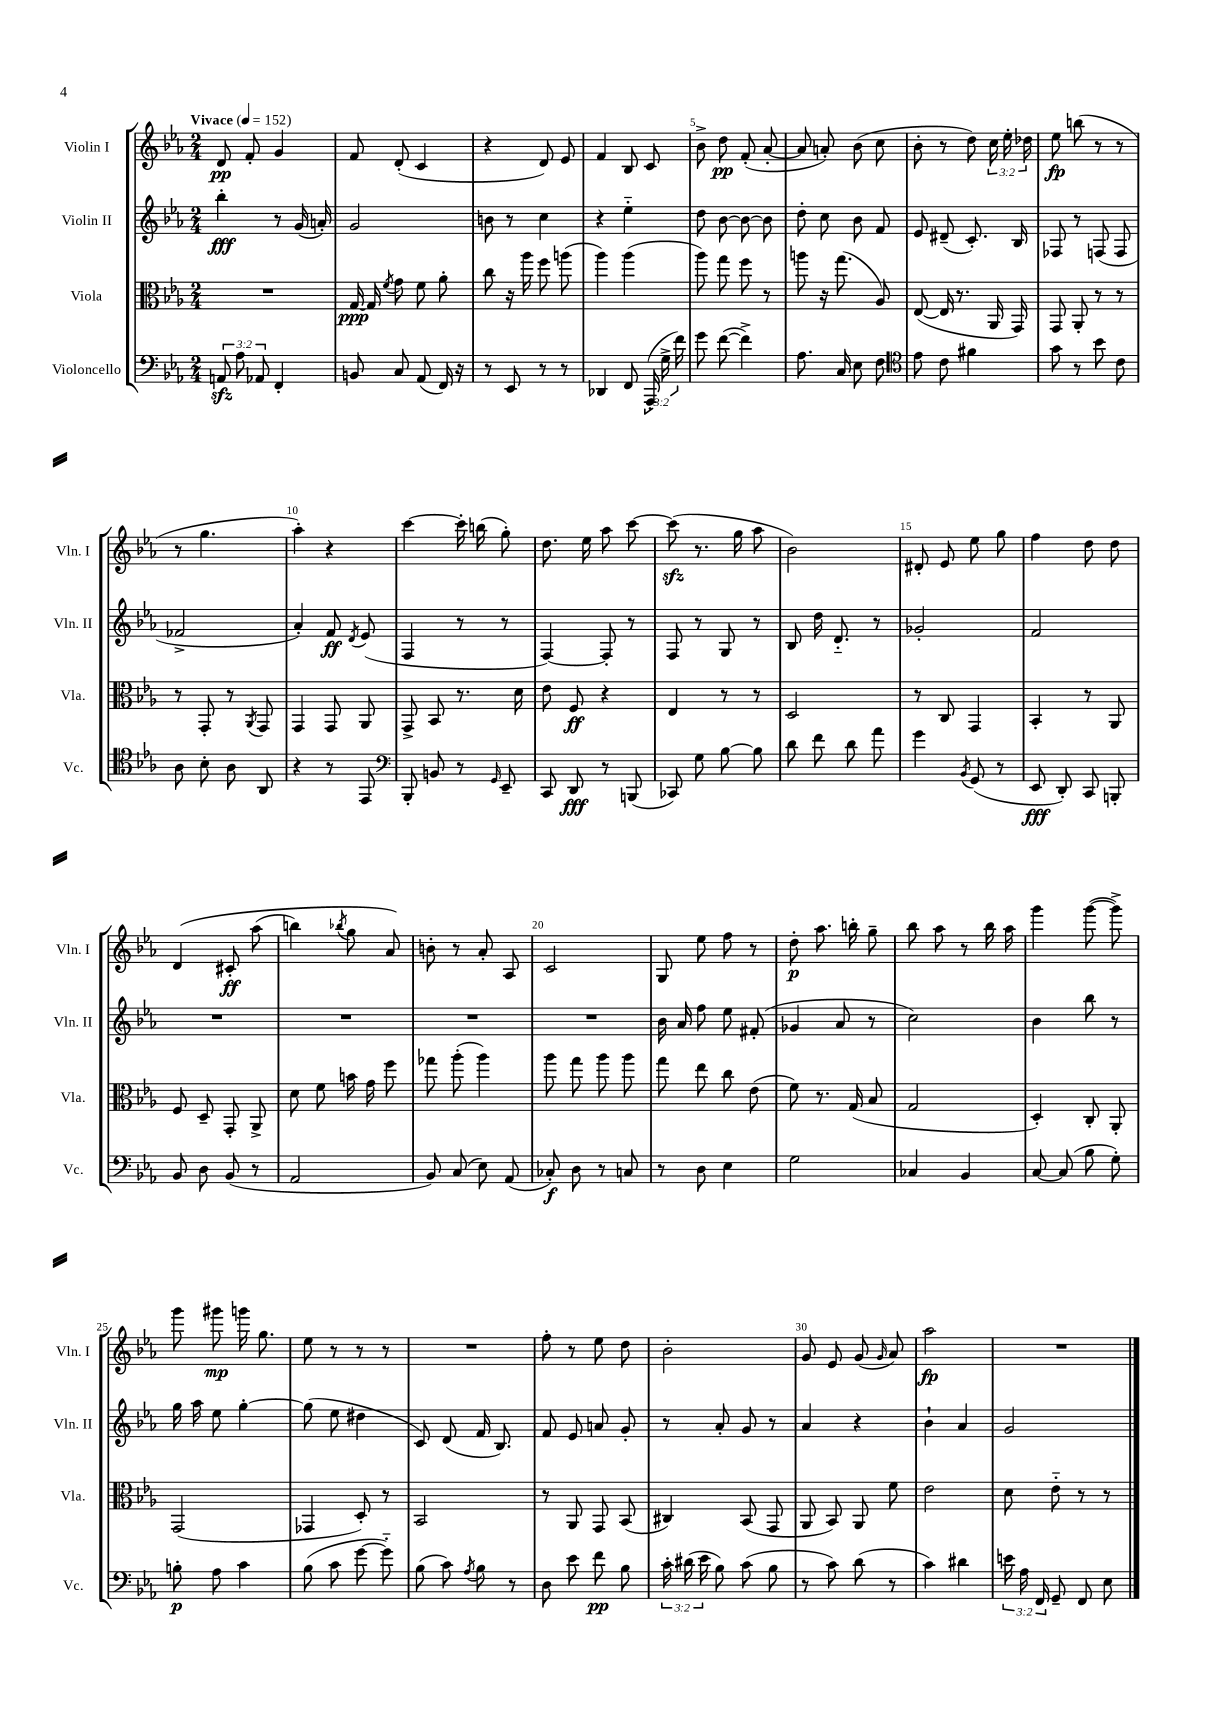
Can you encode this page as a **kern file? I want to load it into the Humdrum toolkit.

**kern	**dynam	**kern	**dynam	**kern	**dynam	**kern	**dynam
*part4	*part4	*part3	*part3	*part2	*part2	*part1	*part1
*staff4	*staff4	*staff3	*staff3	*staff2	*staff2	*staff1	*staff1
*I"Violoncello	*	*I"Viola	*	*I"Violin II	*	*I"Violin I	*
*I'Vc.	*	*I'Vla.	*	*I'Vln. II	*	*I'Vln. I	*
*clefF4	*	*clefC3	*	*clefG2	*	*clefG2	*
*k[b-e-a-]	*	*k[b-e-a-]	*	*k[b-e-a-]	*	*k[b-e-a-]	*
*M2/4	*	*M2/4	*	*M2/4	*	*M2/4	*
*MM152	*	*MM152	*	*MM152	*	*MM152	*
=1	=1	=1	=1	=1	=1	=1	=1
!	!	!	!	!	!	!LO:TX:a:B:t=Vivace	!
12AAnzz/	.	2r	.	4bb-'\	fff	8d/	pp
12A-\	.	.	.	.	.	.	.
.	.	.	.	.	.	8f'/	.
12AA-X/	.	.	.	.	.	.	.
4FF'/	.	.	.	8r	.	4g/	.
.	.	.	.	(16g/	.	.	.
.	.	.	.	16an'/)	.	.	.
=2	=2	=2	=2	=2	=2	=2	=2
8BBn/	.	[16G/	ppp	2g/	.	8f/	.
.	.	16G/]	.	.	.	.	.
.	.	8qf/	.	.	.	.	.
8C/	.	8g\	.	.	.	(8d'/	.
(8AA-/	.	8f\	.	.	.	4c/	.
16FF/)	.	8a-'\	.	.	.	.	.
16r	.	.	.	.	.	.	.
=3	=3	=3	=3	=3	=3	=3	=3
8r	.	8cc\	.	8bn\	.	4r	.
8EE-/	.	16r	.	8r	.	.	.
.	.	16aa-\	.	.	.	.	.
8r	.	8ff\	.	4cc\	.	8d/)	.
8r	.	(8aan\	.	.	.	8e-/	.
=4	=4	=4	=4	=4	=4	=4	=4
4DD-X/	.	4aa-\)	.	4r	.	4f/	.
8FF/	.	(4aa-\	.	4ee-\	.	8B-/	.
(24AAA-'/	.	.	.	.	.	8c/	.
24G^\	.	.	.	.	.	.	.
24f\)	.	.	.	.	.	.	.
=5	=5	=5	=5	=5	=5	=5	=5
8g\	.	8aa-\)	.	8dd\	.	8b-^\	.
([8f\	.	8gg\	.	[8b-\	.	8dd\	pp
4f^\])	.	8ff\	.	8b-\_	.	(8f'/	.
.	.	8r	.	8b-\]	.	[8a-'/	.
=6	=6	=6	=6	=6	=6	=6	=6
8.A-\	.	8aan\	.	8dd'\	.	8a-/]	.
.	.	16r	.	8cc\	.	8an'/)	.
16C/	.	(8.gg\	.	.	.	.	.
8E-\	.	.	.	8b-\	.	(8b-\	.
8F\	.	8A-/)	.	8f/	.	8cc\	.
=7	=7	=7	=7	=7	=7	=7	=7
*clefC4	*	*	*	*	*	*	*
8e-\	.	([8E-/	.	8e-/	.	8b-'\	.
8c\	.	16E-/]	.	(8d#X~/	.	8r	.
.	.	8.r	.	.	.	.	.
4f#X\	.	.	.	8.c'/)	.	8dd\)	.
.	.	16AA-/	.	.	.	24cc\	.
.	.	.	.	.	.	24ee-'\	.
.	.	16GG/)	.	16B-/	.	.	.
.	.	.	.	.	.	24dd-X\	.
=8	=8	=8	=8	=8	=8	=8	=8
8g\	.	8GG/	.	8F-X/	.	8ee-\	fp
8r	.	8AA-'/	.	8r	.	(8bbn\	.
8b-\	.	8r	.	(8Fn/	.	8r	.
8c\	.	8r	.	8F/	.	8r	.
!!LO:LB:g=z
=9	=9	=9	=9	=9	=9	=9	=9
8A-\	.	8r	.	2f-X^/	.	8r	.
8B-'\	.	8GG'/	.	.	.	4.gg\	.
8A-\	.	8r	.	.	.	.	.
.	.	8qAA-/	.	.	.	.	.
8AA-/	.	8GG/	.	.	.	.	.
=10	=10	=10	=10	=10	=10	=10	=10
4r	.	4GG/	.	4a-'/)	.	4aa-'\)	.
8r	.	8GG/	.	8f/	ff	4r	.
.	.	.	.	8qd/	.	.	.
8EE-/	.	8AA-/	.	(8e-/	.	.	.
=11	=11	=11	=11	=11	=11	=11	=11
*clefF4	*	*	*	*	*	*	*
8BBB-'/	.	8GG^/	.	4F/	.	[4ccc\	.
8BBn/	.	8BB-/	.	.	.	.	.
8r	.	8.r	.	8r	.	16ccc'\]	.
.	.	.	.	.	.	(16bbn\	.
16qqGG/	.	.	.	.	.	.	.
8EE-~/	.	.	.	8r	.	8gg'\)	.
.	.	16d\	.	.	.	.	.
=12	=12	=12	=12	=12	=12	=12	=12
8CC/	.	8e-\	.	[4F/)	.	8.dd\	.
8DD/	fff	8F/	ff	.	.	.	.
.	.	.	.	.	.	16ee-\	.
8r	.	4r	.	8F'/]	.	8aa-\	.
(8BBBn/	.	.	.	8r	.	[8ccc\	.
=13	=13	=13	=13	=13	=13	=13	=13
8CC-X/)	.	4E-/	.	8F/	.	(8ccczz\]	.
8G\	.	.	.	8r	.	8.r	.
[8B-\	.	8r	.	8G/	.	.	.
.	.	.	.	.	.	16gg\	.
8B-\]	.	8r	.	8r	.	8aa-\	.
=14	=14	=14	=14	=14	=14	=14	=14
8d\	.	2D/	.	8B-/	.	2b-\)	.
8f\	.	.	.	16dd\	.	.	.
.	.	.	.	8.d/	.	.	.
8d\	.	.	.	.	.	.	.
8a-\	.	.	.	8r	.	.	.
=15	=15	=15	=15	=15	=15	=15	=15
4g\	.	8r	.	2g-X'/	.	8d#X'/	.
.	.	8C/	.	.	.	8e-/	.
8qBB-/	.	.	.	.	.	.	.
(8GG/	.	4GG/	.	.	.	8ee-\	.
8r	.	.	.	.	.	8gg\	.
=16	=16	=16	=16	=16	=16	=16	=16
8EE-/	fff	4BB-'/	.	2f/	.	4ff\	.
8DD'/)	.	.	.	.	.	.	.
8CC/	.	8r	.	.	.	8dd\	.
8BBBn'/	.	8AA-/	.	.	.	8dd\	.
!!LO:LB:g=z
=17	=17	=17	=17	=17	=17	=17	=17
8BB-/	.	8F/	.	2r	.	(4d/	.
8D\	.	8D~/	.	.	.	.	.
(8BB-/	.	8GG'/	.	.	.	8c#X'/	ff
8r	.	8AA-^/	.	.	.	(8aa-\	.
=18	=18	=18	=18	=18	=18	=18	=18
2AA-/	.	8d\	.	2r	.	4bbn\)	.
.	.	8f\	.	.	.	.	.
.	.	.	.	.	.	8qbb-X/	.
.	.	16bn\	.	.	.	8gg\	.
.	.	16g\	.	.	.	.	.
.	.	8ff\	.	.	.	8a-/)	.
=19	=19	=19	=19	=19	=19	=19	=19
8BB-/)	.	8gg-X\	.	2r	.	8bn'\	.
(8C/	.	(8aa-'\	.	.	.	8r	.
8E-\)	.	4aa-\)	.	.	.	8a-'/	.
(8AA-/	.	.	.	.	.	8A-/	.
=20	=20	=20	=20	=20	=20	=20	=20
8C-X'/)	f	8aa-\	.	2r	.	2c/	.
8D\	.	8gg\	.	.	.	.	.
8r	.	8aa-\	.	.	.	.	.
8Cn/	.	8aa-\	.	.	.	.	.
=21	=21	=21	=21	=21	=21	=21	=21
8r	.	8gg\	.	16b-\	.	8G/	.
.	.	.	.	16a-/	.	.	.
8D\	.	8ee-\	.	8ff\	.	8ee-\	.
4E-\	.	8cc\	.	8ee-\	.	8ff\	.
.	.	(8e-\	.	(8f#X'/	.	8r	.
=22	=22	=22	=22	=22	=22	=22	=22
2G\	.	8f\)	.	4g-X/	.	8dd'\	p
.	.	8.r	.	.	.	8.aa-\	.
.	.	.	.	8a-/	.	.	.
.	.	(16G/	.	.	.	16bbn'\	.
.	.	8B-/	.	8r	.	8gg~\	.
=23	=23	=23	=23	=23	=23	=23	=23
4C-X/	.	2G/	.	2cc\)	.	8bb-\	.
.	.	.	.	.	.	8aa-\	.
4BB-/	.	.	.	.	.	8r	.
.	.	.	.	.	.	16bb-\	.
.	.	.	.	.	.	16aa-\	.
=24	=24	=24	=24	=24	=24	=24	=24
[8C/	.	4D'/)	.	4b-\	.	4ggg\	.
(8C/]	.	.	.	.	.	.	.
8B-\	.	8C'/	.	8bb-\	.	([8ggg\	.
8G'\)	.	8AA-'/	.	8r	.	8ggg^\])	.
!!LO:LB:g=z
=25	=25	=25	=25	=25	=25	=25	=25
8Bn'\	p	(2GG/	.	16gg\	.	8ggg\	.
.	.	.	.	16aa-\	.	.	.
8A-\	.	.	.	8ee-\	.	8ggg#X\	mp
4c\	.	.	.	[4gg'\	.	16gggn\	.
.	.	.	.	.	.	8.gg\	.
=26	=26	=26	=26	=26	=26	=26	=26
(8B-\	.	4GG-X/	.	(8gg\]	.	8ee-\	.
8c\	.	.	.	8ee-\	.	8r	.
[8g\	.	8D'/)	.	4dd#X\	.	8r	.
8g\])	.	8r	.	.	.	8r	.
=27	=27	=27	=27	=27	=27	=27	=27
(8B-\	.	2BB-/	.	8c/)	.	2r	.
8c\)	.	.	.	(8d/	.	.	.
8qA-/	.	.	.	.	.	.	.
8B-\	.	.	.	16f/	.	.	.
.	.	.	.	8.B-/)	.	.	.
8r	.	.	.	.	.	.	.
=28	=28	=28	=28	=28	=28	=28	=28
8D\	.	8r	.	8f/	.	8ff'\	.
8e-\	.	8AA-/	.	8e-/	.	8r	.
8f\	pp	8GG/	.	8an/	.	8ee-\	.
8B-\	.	(8BB-/	.	8g'/	.	8dd\	.
=29	=29	=29	=29	=29	=29	=29	=29
24c'\	.	4C#X/)	.	8r	.	2b-'\	.
(24d#X\	.	.	.	.	.	.	.
24e-\	.	.	.	.	.	.	.
8B-\)	.	.	.	8a-'/	.	.	.
(8c\	.	(8BB-/	.	8g/	.	.	.
8B-\	.	8GG/	.	8r	.	.	.
=30	=30	=30	=30	=30	=30	=30	=30
8r	.	8AA-/	.	4a-/	.	8g/	.
8c\)	.	8BB-/)	.	.	.	8e-/	.
(8d\	.	8AA-/	.	4r	.	(8g/	.
.	.	.	.	.	.	16qqg/	.
8r	.	8f\	.	.	.	8a-/)	.
=31	=31	=31	=31	=31	=31	=31	=31
4c\)	.	2e-\	.	4b-`\	.	2aa-\	fp
4d#X\	.	.	.	4a-/	.	.	.
=32	=32	=32	=32	=32	=32	=32	=32
24en\	.	8d\	.	2g/	.	2r	.
24A-\	.	.	.	.	.	.	.
24FF/	.	.	.	.	.	.	.
8GG~/	.	8e-\	.	.	.	.	.
8FF/	.	8r	.	.	.	.	.
8E-\	.	8r	.	.	.	.	.
==	==	==	==	==	==	==	==
*-	*-	*-	*-	*-	*-	*-	*-
